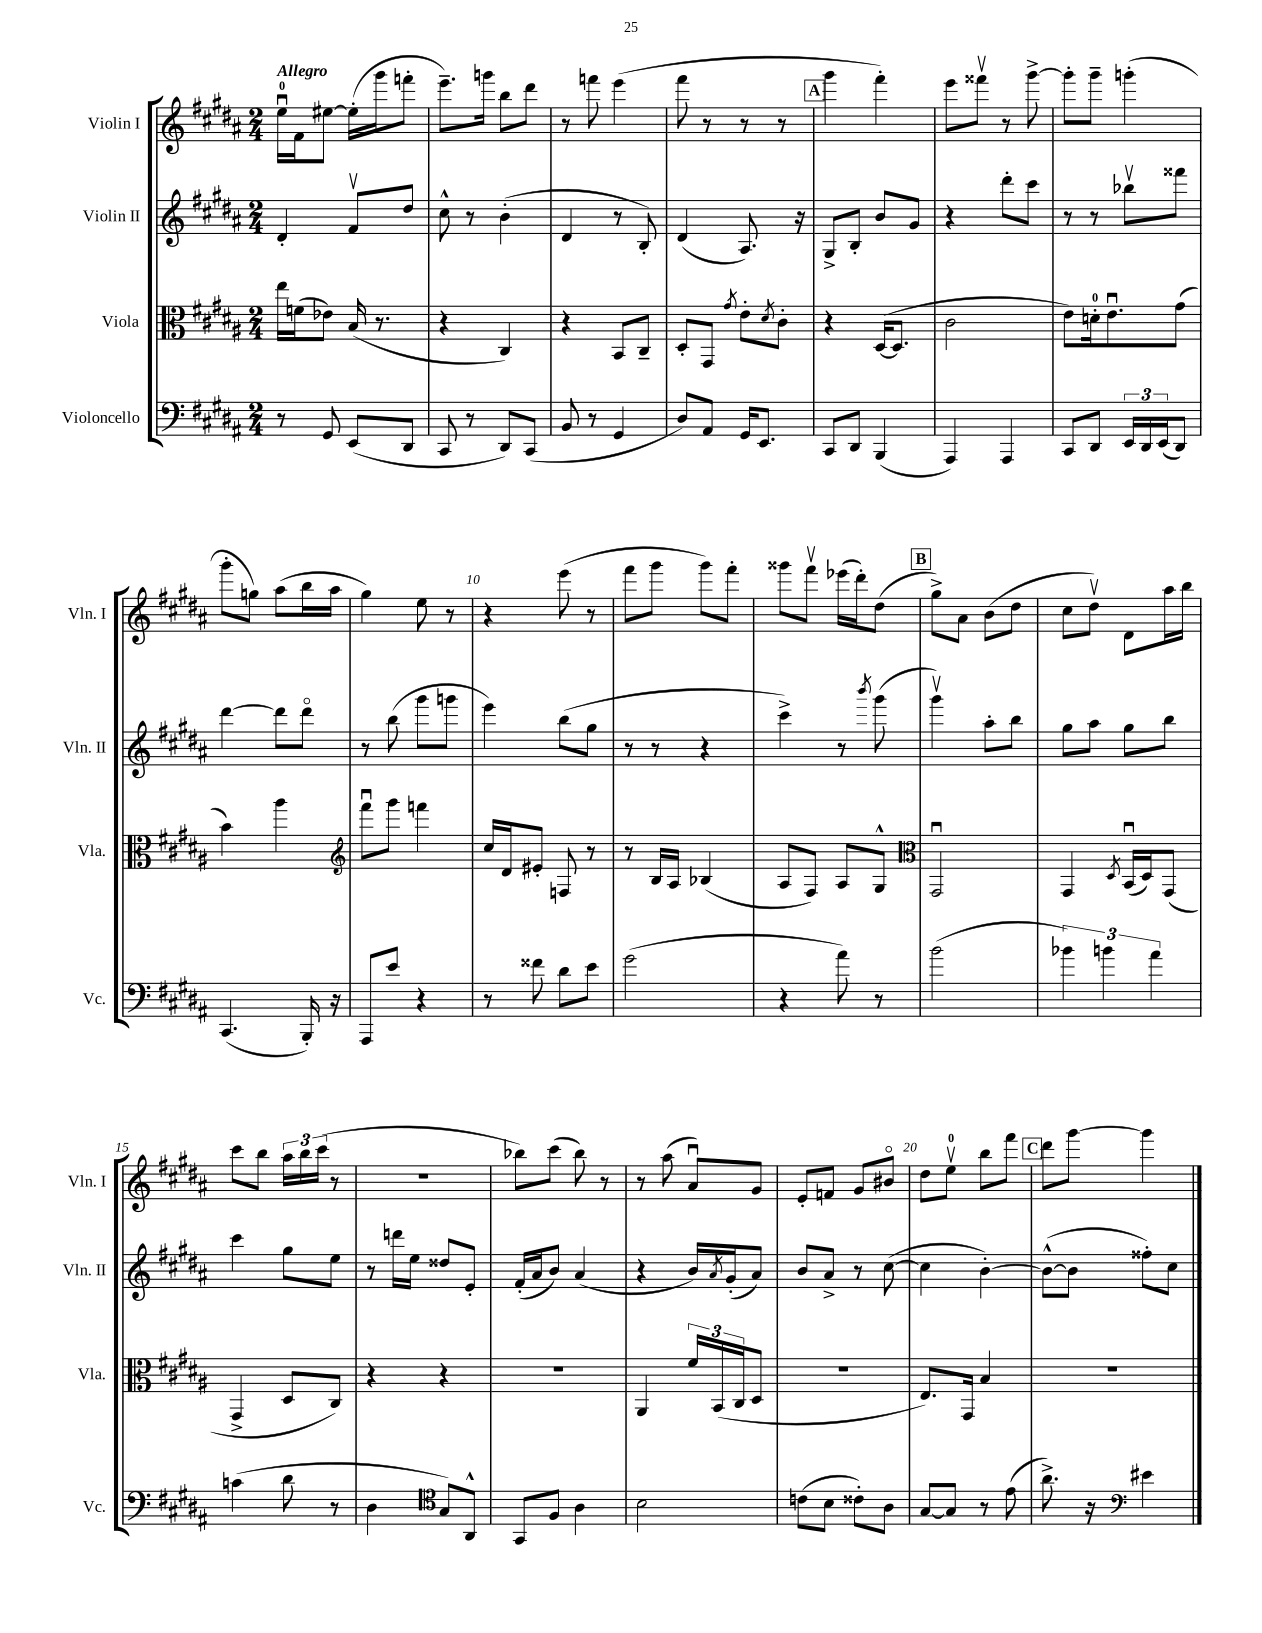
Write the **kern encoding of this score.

**kern	**kern	**kern	**kern
*part4	*part3	*part2	*part1
*staff4	*staff3	*staff2	*staff1
*I"Violoncello	*I"Viola	*I"Violin II	*I"Violin I
*I'Vc.	*I'Vla.	*I'Vln. II	*I'Vln. I
*clefF4	*clefC3	*clefG2	*clefG2
*k[f#c#g#d#a#]	*k[f#c#g#d#a#]	*k[f#c#g#d#a#]	*k[f#c#g#d#a#]
*M2/4	*M2/4	*M2/4	*M2/4
=1	=1	=1	=1
!	!	!	!LO:TX:a:B:t=Allegro
8r	16ee\LL	4d#'/	16eeu\LL
.	(16fn\J	.	16f#\J
8GG#/	8e-X\J)	.	[8ee#X\J
(8EE/L	(16B/	8f#v/L	(16ee#'\LL]
.	8.r	.	16ggg#\J
8DD#/J	.	8dd#/J	8fffn'\J
=2	=2	=2	=2
8CC#/	4r	8cc#^^\	8.eee~\L)
8r	.	8r	.
.	.	.	16gggn\Jk
8DD#/L)	4C#/)	(4b'\	8bb\L
(8CC#/J	.	.	8ddd#\J
=3	=3	=3	=3
8BB/	4r	4d#/	8r
8r	.	.	8fffn\
4GG#/	8BB/L	8r	(4eee\
.	8C#~/J	8B'/)	.
=4	=4	=4	=4
8D#/L)	8D#'/L	(4d#/	8fff#\
8AA#/J	8GG#/J	.	8r
.	8qg#/	.	.
16GG#/KL	8e'\L	8.A#/)	8r
8.EE/J	.	.	.
.	8qd#/	.	.
.	8c#'\J	.	8r
.	.	16r	.
!!LO:REH:place=s1:t=A
=5	=5	=5	=5
8CC#/L	4r	8G#^/L	4ggg#\
8DD#/J	.	8B'/J	.
(4BBB/	([16D#/KL	8b/L	4fff#'\)
.	8.D#/J]	.	.
.	.	8g#/J	.
=6	=6	=6	=6
4AAA#/)	2c#\	4r	8eee\L
.	.	.	8fff##Xv\J
4AAA#/	.	8ddd#'\L	8r
.	.	8ccc#\J	[8ggg#^\
=7	=7	=7	=7
8CC#/L	8e\L)	8r	8ggg#'\L]
8DD#/J	16dn'\k	8r	8ggg#~\J
.	8.eu\	.	.
24EE/LL	.	8bb-Xv\L	(4gggn'\
24DD#/	.	.	.
(24EE/J	.	.	.
8DD#/J)	(8g#\J	8fff##X\J	.
!!LO:LB:g=z
=8	=8	=8	=8
(4.CC#/	4b\)	[4ddd#\	8ggg#'\L
.	.	.	8ggn\J)
.	4aa#\	8ddd#\L]	(8aa#\L
16BBB'/)	.	8ddd#\J	16bb\L
16r	.	.	16aa#\JJ
=9	=9	=9	=9
*	*clefG2	*	*
8AAA#/L	8fff#u\L	8r	4gg#\)
8e/J	8ggg#\J	(8bb\	.
4r	4fffn\	8ggg#\L	8ee\
.	.	8gggn\J	8r
=10	=10	=10	=10
8r	16cc#/LL	4eee\)	4r
.	16d#/J	.	.
8f##X\	8e#X'/J	.	.
8d#\L	8Fn/	(8bb\L	(8eee\
8e\J	8r	8gg#\J	8r
=11	=11	=11	=11
(2g#\	8r	8r	8fff#\L
.	16B/LL	8r	8ggg#\J
.	16A#/JJ	.	.
.	(4B-X/	4r	8ggg#\L)
.	.	.	8fff#'\J
=12	=12	=12	=12
4r	8A#/L	4ccc#^\)	8ggg##X\L
.	8F#/J)	.	8fff#v\J
8a#\)	8A#/L	8r	(16eee-X\LL
.	.	.	16ddd#'\J)
.	.	8qbbb/	.
8r	8G#^^/J	(8ggg#\	(8dd#\J
!!LO:REH:place=s1:t=B
=13	=13	=13	=13
*	*clefC3	*	*
(2b\	2GG#u/	4ggg#v\)	8gg#^\L)
.	.	.	8a#\J
.	.	8aa#'\L	(8b\L
.	.	8bb\J	8dd#\J
=14	=14	=14	=14
6b-X\)	4GG#/	8gg#\L	8cc#\L
.	.	8aa#\J	8dd#v\J)
6bn\	.	.	.
.	8qD#/	.	.
.	(16BBu/LL	8gg#\L	8d#\L
.	16D#/J)	.	.
6a#\	.	.	.
.	(8GG#/J	8bb\J	16aa#\L
.	.	.	16bb\JJ
!!LO:LB:g=z
=15	=15	=15	=15
(4cn\	4GG#^/	4ccc#\	8ccc#\L
.	.	.	8bb\J
8d#\	8D#/L	8gg#\L	24aa#\LL
.	.	.	24bb\
.	.	.	(24ccc#\JJ
8r	8C#/J)	8ee\J	8r
=16	=16	=16	=16
4D#\	4r	8r	2r
.	.	16dddn\LL	.
.	.	16ee\JJ	.
*clefC4	*	*	*
8G#/L)	4r	8dd##X/L	.
8AA#^^/J	.	8e'/J	.
=17	=17	=17	=17
8GG#/L	2r	(16f#'/LL	8bb-X\L)
.	.	16a#/J	.
8F#/J	.	8b/J)	(8ccc#\J
4A#\	.	(4a#/	8bb-\)
.	.	.	8r
=18	=18	=18	=18
2B\	4AA#/	4r	8r
.	.	.	(8aa#\
.	24f#/LL	16b/LL)	8a#u/L)
.	(24BB/	.	.
.	.	8qa#/	.
.	.	(16g#'/J	.
.	24C#/J	.	.
.	8D#/J	8a#/J)	8g#/J
=19	=19	=19	=19
(8cn\L	2r	8b/L	8e'/L
8B\J	.	8a#^/J	8fn/J
8c##X'\L)	.	8r	8g#/L
8A#\J	.	([8cc#\	8b#X/J
=20	=20	=20	=20
[8G#/L	8.E/L)	4cc#\]	8dd#\L
8G#/J]	.	.	8eev\J
.	16GG#/Jk	.	.
8r	4B/	[4b'\)	8bb\L
(8e\	.	.	8fff#\J
!!LO:REH:place=s1:t=C
=21	=21	=21	=21
8.a#^\)	2r	(8b^^\L_	8ddd#\L
.	.	8b\J]	[8ggg#\J
16r	.	.	.
*clefF4	*	*	*
4e#X\	.	8ff##X'\L)	4ggg#\]
.	.	8cc#\J	.
==	==	==	==
*-	*-	*-	*-
